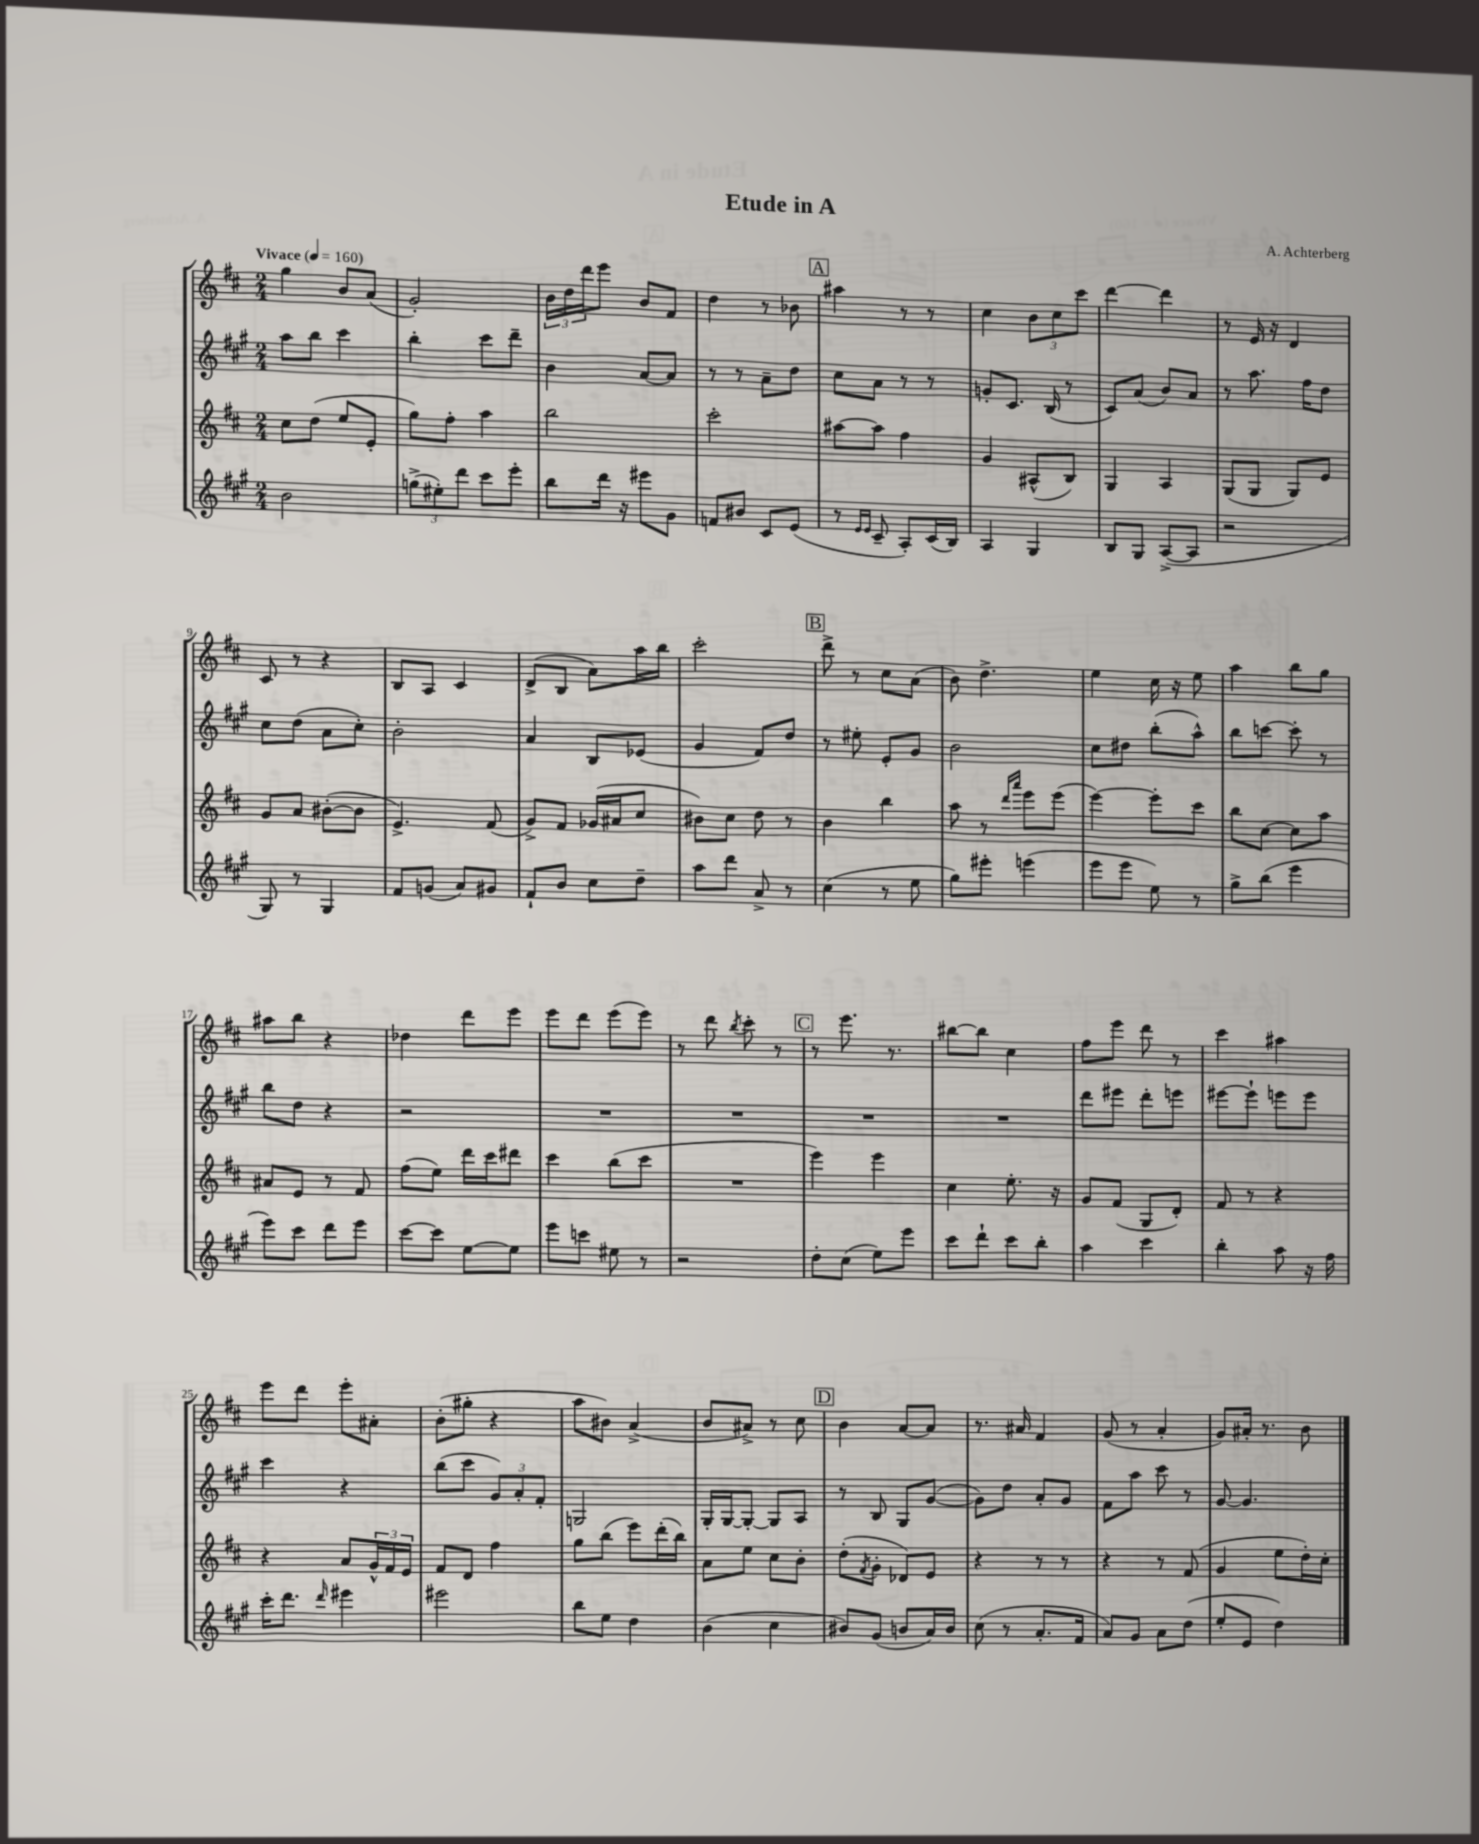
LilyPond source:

\header { title = "Etude in A" composer = "A. Achterberg" }
<<
\new StaffGroup <<
\new Staff = "s0" {
    \clef treble \key d \major \numericTimeSignature \time 2/4 \tempo "Vivace" 4 = 160
    g''4 b'8 a'8( |
    g'2-.) |
    \tuplet 3/2 { b'16 d''16 d'''16 } e'''8 b'8 fis'8 |
    d''4 r8 bes'8 |
    \mark \markup { \box "A" } ais''4 r8 r8 |
    cis''4 \tuplet 3/2 { b'8 cis''8 cis'''8 } |
    d'''4~ d'''4 |
    r8 e'16 r16 d'4 |
    cis'8 r8 r4 |
    b8 a8 cis'4 |
    d'8->( b8 a'8) a''16 b''16 |
    cis'''2-. |
    \mark \markup { \box "B" } d'''8-> r8 cis''8 a'8( |
    b'8) d''4.-> |
    e''4 cis''16 r16 e''8 |
    a''4 b''8 g''8 |
    ais''8 b''8 r4 |
    des''4 d'''8 e'''8 |
    e'''8 d'''8 e'''8( e'''8) |
    r8 d'''8 \acciaccatura { b''8 } cis'''8-. r8 |
    \mark \markup { \box "C" } r8 e'''8. r8. |
    bis''8~ bis''8 cis''4 |
    fis''8 e'''8 d'''8 r8 |
    cis'''4 ais''4 |
    e'''8 d'''8 e'''8-. ais'8-. |
    b'8-.( gis''8-. r4 |
    a''8 bis'8) a'4->( |
    b'8 ais'8->) r8 cis''8 |
    \mark \markup { \box "D" } b'4 a'8~ a'8 |
    r8. ais'16 fis'4 |
    g'8( r8 a'4-. |
    g'8) ais'16-. r8. b'8 \bar "|." |
}
\new Staff = "s1" {
    \clef treble \key a \major \numericTimeSignature \time 2/4
    a''8 b''8 cis'''4 |
    b''4-. cis'''8 d'''8-- |
    b'4 a'8~ a'8 |
    r8 r8 a'8-- d''8 |
    \mark \markup { \box "A" } cis''8 a'8 r8 r8 |
    g'8-. cis'8. b16( r8 |
    cis'8) a'8( b'8) a'8 |
    r8 a''8. fis''16 d''8 |
    cis''8 d''8( a'8 cis''8-.) |
    b'2-. |
    a'4 b8 ees'8( |
    gis'4 fis'8) d''8 |
    \mark \markup { \box "B" } r8 eis''8-. e'8-. gis'8 |
    b'2 |
    cis''8 dis''8 b''8-.( a''8-^) |
    b''8 c'''8~ c'''8-. r8 |
    b''8 d''8 r4 |
    r2 |
    R2 |
    R2 |
    \mark \markup { \box "C" } R2 |
    R2 |
    d'''8 eis'''8 d'''8-. e'''8 |
    eis'''8~ eis'''8-! e'''8 e'''8 |
    cis'''4 r4 |
    b''8( cis'''8 \tuplet 3/2 { gis'8) a'8-. fis'8-. } |
    g2 |
    gis16-. gis16~ gis8~-. gis8 a8 |
    \mark \markup { \box "D" } r8 b8 gis8 gis'8~( |
    gis'8) d''8 a'8-. gis'8 |
    fis'8 a''8 cis'''8 r8 |
    gis'8~ gis'4. \bar "|." |
}
\new Staff = "s2" {
    \clef treble \key d \major \numericTimeSignature \time 2/4
    cis''8 d''8( e''8 e'8-. |
    g''8) fis''8-. a''4 |
    b''2 |
    cis'''2-. |
    \mark \markup { \box "A" } ais''8~ ais''8 fis''4 |
    g'4 ais8-^( b8) |
    g4 a4 |
    g8( g8 g8) e'8 |
    g'8 a'8 bis'8~-.( bis'8 |
    e'4.->) fis'8( |
    g'8->) fis'8 ges'16( ais'16 cis''8 |
    bis'8) cis''8 d''8 r8 |
    \mark \markup { \box "B" } b'4 b''4 |
    a''8 r8 \grace { d'''16 a'''16 } e'''8 e'''8( |
    e'''4~) e'''8-. cis'''8 |
    b''8 cis''8~ cis''8 a''8 |
    ais'8 e'8 r8 fis'8 |
    fis''8( e''8) d'''16 cis'''16 dis'''8 |
    cis'''4 b''8( cis'''8 |
    R2 |
    \mark \markup { \box "C" } e'''4) e'''4 |
    cis''4 e''8.-. r16 |
    g'8 fis'8( g8 d'8-.) |
    fis'8 r8 r4 |
    r4 a'8 \tuplet 3/2 { g'16-^ fis'16 e'16 } |
    fis'8 d'8 fis''4 |
    g''8 b''8( e'''8) d'''16-.( b''16) |
    a'8 e''8 cis''8 b'8-. |
    \mark \markup { \box "D" } d''8-.( \acciaccatura { fis'8 } g'8-. des'8) e'8 |
    r4 r8 r8 |
    r4 r8 fis'8( |
    g'4 e''8 d''16-.) cis''16-. \bar "|." |
}
\new Staff = "s3" {
    \clef treble \key a \major \numericTimeSignature \time 2/4
    b'2 |
    \tuplet 3/2 { g''8->( eis''8-.) d'''8 } cis'''8 e'''8-. |
    b''8 d'''16 r16 eis'''8 gis'8 |
    f'8 bis'8 cis'8 e'8( |
    \mark \markup { \box "A" } r8 \grace { e'16 e'16 } cis'8-- a8-.) cis'16( b16) |
    a4 gis4 |
    b8 gis8 a8~->( a8 |
    r2 |
    gis8) r8 gis4 |
    fis'8 g'8( a'8) gis'8 |
    fis'8-! b'8 cis''8 d''8-- |
    a''8 d'''8 a'8-> r8 |
    \mark \markup { \box "B" } cis''4( r8 e''8 |
    gis''8) eis'''8-. e'''4( |
    e'''8 e'''8 e''8) r8 |
    gis''8-> b''8( e'''4 |
    e'''8) cis'''8 d'''8 e'''8 |
    cis'''8~ cis'''8 e''8~ e''8 |
    e'''8 c'''8 eis''8 r8 |
    r2 |
    \mark \markup { \box "C" } d''8-. cis''8( e''8) e'''8 |
    cis'''8 d'''8-! cis'''8 b''8-. |
    a''4 cis'''4 |
    b''4-. a''8 r16 fis''16 |
    cis'''16-. d'''8. \grace { d'''16 } eis'''4 |
    eis'''2 |
    b''8 e''8 d''4 |
    b'4( cis''4 |
    \mark \markup { \box "D" } bis'8) gis'8( b'8 a'16) b'16 |
    cis''8( r8 a'8.-. fis'16 |
    a'8) gis'8 a'8 d''8( |
    e''8-. e'8 d''4) \bar "|." |
}
>>
>>
